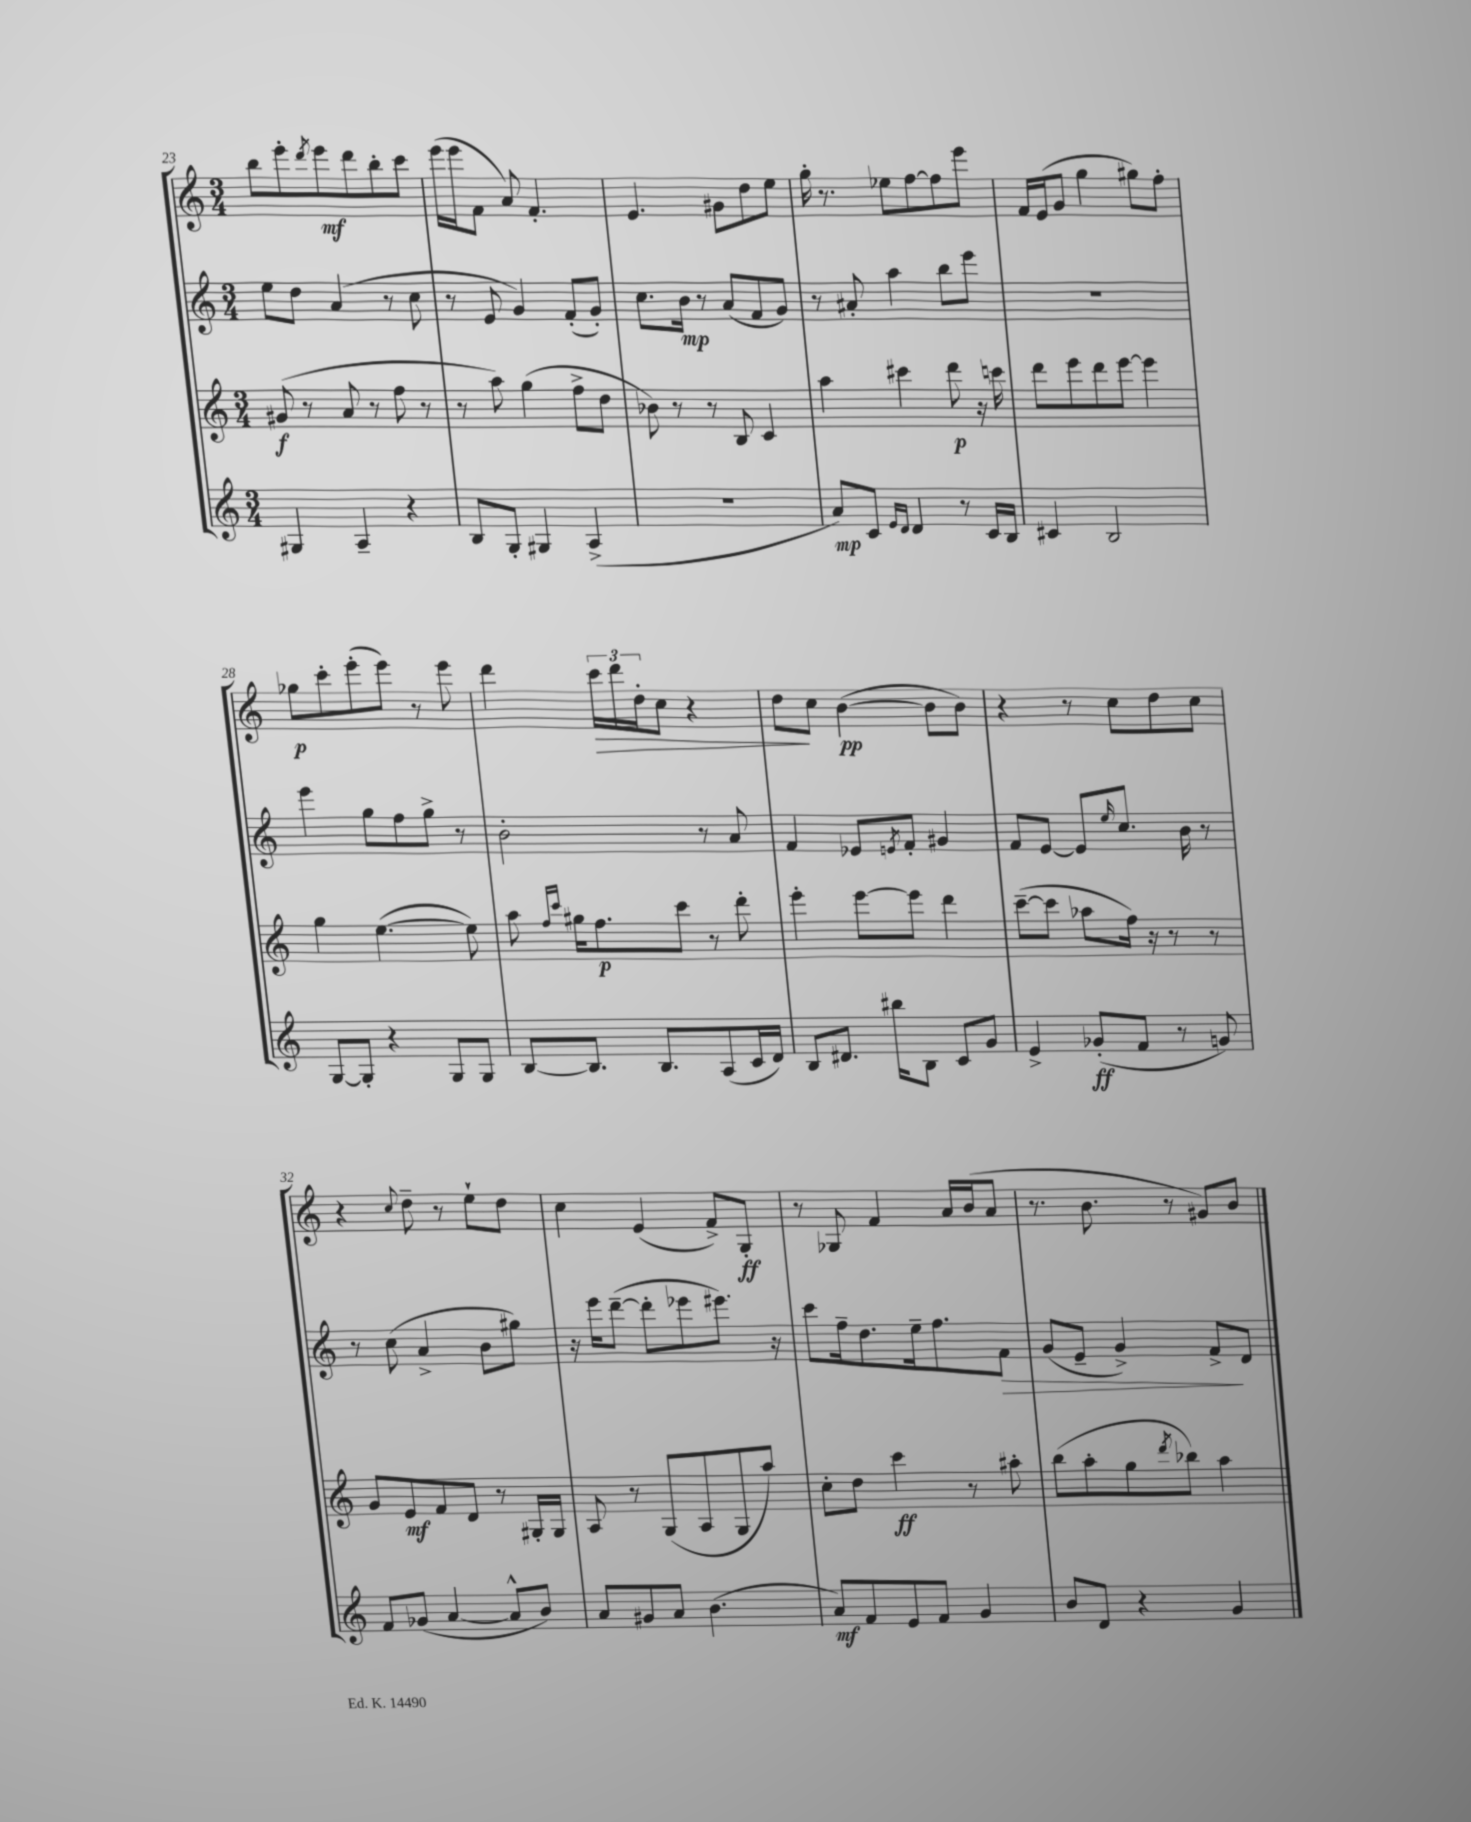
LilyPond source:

<<
\new StaffGroup <<
\new Staff = "s0" {
    \clef treble \key c \major \numericTimeSignature \time 3/4
    b''8 e'''8-. \acciaccatura { d'''8 } e'''8\mf d'''8 b''8-. c'''8 |
    e'''16( e'''16 f'8 a'8) f'4.-. |
    e'4. gis'8 d''8 e''8 |
    g''16-. r8. ees''8 f''8~ f''8 e'''8 |
    f'16 e'16( g'8 g''4 gis''8) f''8-. |
    ges''8\p c'''8-. e'''8-.( e'''8) r8 e'''8 |
    d'''4 \tuplet 3/2 { c'''16\> d'''16 d''16-. } c''8 r4 |
    d''8\! c''8 b'4~\pp( b'8 b'8) |
    r4 r8 c''8 d''8 c''8 |
    r4 \appoggiatura { c''8 } d''8-- r8 e''8-! d''8 |
    c''4 e'4( f'8->) g8-.\ff |
    r8 ges8 f'4 a'16 b'16( a'8 |
    r8. b'8. r8 gis'8) b'8 \bar "|." |
}
\new Staff = "s1" {
    \clef treble \key c \major \numericTimeSignature \time 3/4
    e''8 d''8 a'4( r8 c''8 |
    r8 e'8 g'4) f'8-.( g'8-.) |
    c''8. b'16\mp r8 a'8( f'8 g'8) |
    r8 ais'8-. a''4 b''8 e'''8 |
    R2. |
    e'''4 g''8 f''8 g''8-> r8 |
    b'2-. r8 a'8 |
    f'4 ees'8 \acciaccatura { e'8 } f'8-. gis'4 |
    f'8 e'8~ e'8 \grace { e''16 } c''8. b'16 r8 |
    r8 c''8( a'4-> b'8 gis''8) |
    r16 e'''16 d'''8~--( d'''8-. ees'''8 eis'''8.) r16 |
    c'''8 f''16-- d''8. e''16-- f''8. f'8\> |
    g'8( e'8-- g'4->) f'8->\! d'8 \bar "|." |
}
\new Staff = "s2" {
    \clef treble \key c \major \numericTimeSignature \time 3/4
    gis'8\f( r8 a'8 r8 f''8 r8 |
    r8 a''8) g''4( f''8-> d''8 |
    bes'8) r8 r8 b8 c'4 |
    a''4 cis'''4 d'''8\p r16 c'''16 |
    d'''8 e'''8 d'''8 e'''8~ e'''4 |
    g''4 e''4.~( e''8) |
    a''8 \grace { f''16 c'''16 } gis''16 f''8.\p c'''8 r8 d'''8-. |
    e'''4-. e'''8~ e'''8 d'''4 |
    c'''8~--( c'''8 aes''8 f''16) r16 r8 r8 |
    g'8 e'8\mf f'8 d'8 r8 gis16-. gis16 |
    a8 r8 g8( a8 g8 a''8) |
    c''8-. d''8 c'''4\ff r8 ais''8-. |
    b''8( a''8-. g''8 \acciaccatura { d'''8 } bes''8) a''4 \bar "|." |
}
\new Staff = "s3" {
    \clef treble \key c \major \numericTimeSignature \time 3/4
    gis4 a4-- r4 |
    b8 g8-. gis4 a4->( |
    R2. |
    a'8\mp) c'8 \grace { e'16 d'16 } d'4 r8 c'16 b16 |
    cis'4 b2 |
    g8~ g8-. r4 g8 g8 |
    b8~ b8. b8. a8( c'16 d'16) |
    b8 dis'8. bis''16 b8 c'8 g'8 |
    e'4-> ges'8-.\ff( f'8 r8 g'8) |
    f'8 ges'8( a'4~ a'8-^ b'8) |
    a'8 gis'8 a'8 b'4.( |
    a'8\mf) f'8 e'8 f'8 g'4 |
    b'8 d'8 r4 g'4 \bar "|." |
}
>>
>>
\layout { \context { \Score currentBarNumber = #23 } }
